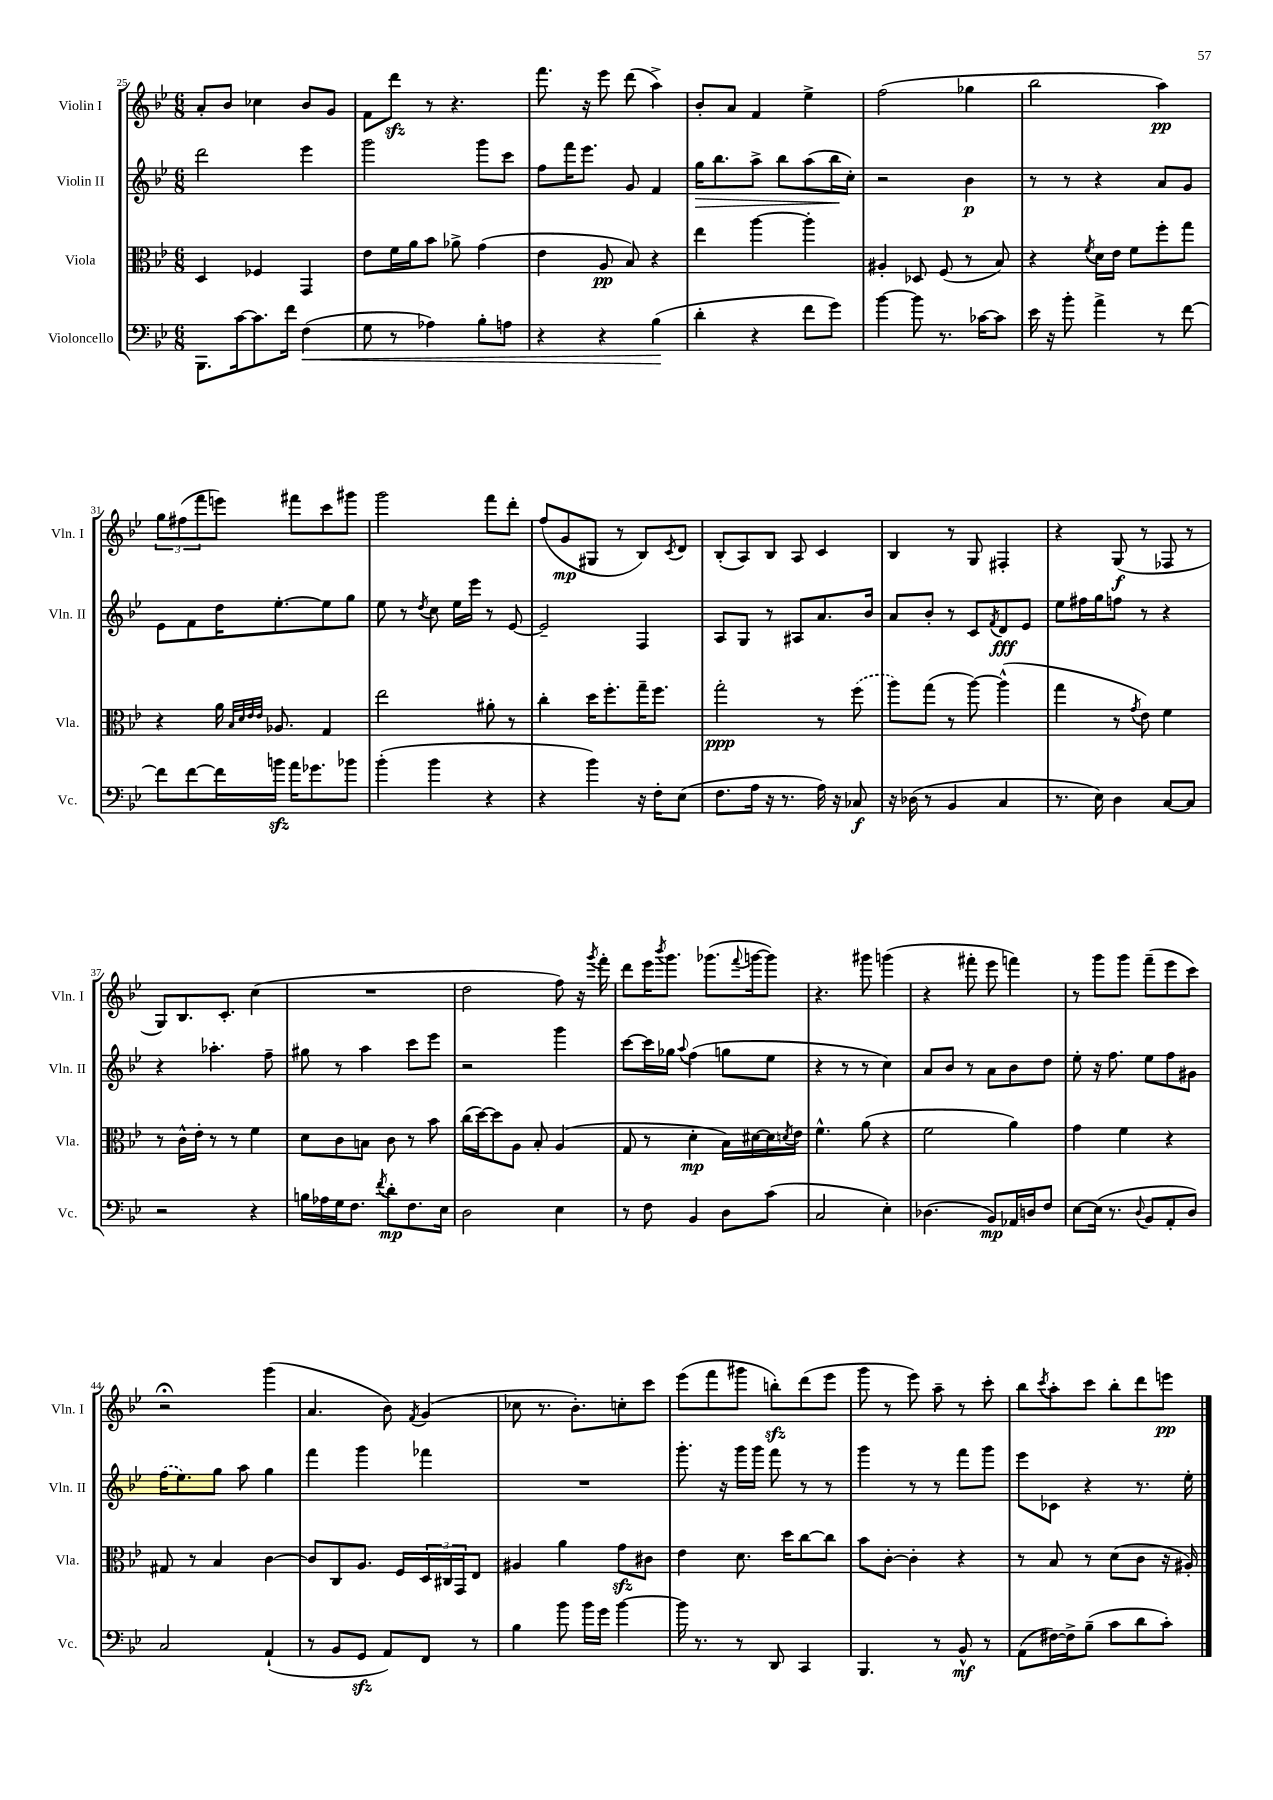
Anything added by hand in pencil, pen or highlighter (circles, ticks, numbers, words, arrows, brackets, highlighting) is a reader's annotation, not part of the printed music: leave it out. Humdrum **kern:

**kern	**kern	**kern	**kern
*staff4	*staff3	*staff2	*staff1
*clefF4	*clefC3	*clefG2	*clefG2
*k[b-e-]	*k[b-e-]	*k[b-e-]	*k[b-e-]
*M6/8	*M6/8	*M6/8	*M6/8
8.BBB-	4D	2ddd	8a'
.	.	.	8b-
[16c	.	.	.
8.c]	4F-	.	4cc-
16f	.	.	.
(4F	4GG	4eee-	8b-
.	.	.	8g
=	=	=	=
8G	8e-	2ggg	8f
8r	16f	.	8ddd
.	16a	.	.
4A-)	8b-	.	8r
.	8a-^	.	4.r
8B-'	(4g	8ggg	.
8A	.	8ccc	.
=	=	=	=
4r	4e-	8ff	8.fff
.	.	16fff	.
.	.	8.eee-	16r
4r	8A	.	8eee-
.	8B-)	8g	(8ddd
(4B-	4r	4f	4aa^)
=	=	=	=
4d'	4ee-	16gg	8b-'
.	.	8.bb-	.
.	.	.	8a
4r	[4aa	8aa^	4f
.	.	8bb-	.
8f	4aa']	(8aa	4ee-^
8g)	.	16bb-	.
.	.	16cc')	.
=	=	=	=
[4b-	4A#'	2r	(2ff
8b-]	8D-	.	.
8.r	(8F	.	.
.	8r	4b-	4gg-
[16c-	.	.	.
8c-]	8B-)	.	.
=	=	=	=
16e-	4r	8r	2bb-
16r	.	.	.
8b-'	.	8r	.
.	8qf	.	.
4a^	16d	4r	.
.	16e-	.	.
.	8f	.	.
8r	8ff'	8a	4aa)
[8f	8gg	8g	.
=	=	=	=
8f]	4r	8e-	12gg
.	.	.	(12ff#
[8f	.	8f	.
.	.	.	12fff
16f]	16a	16dd	8eee)
.	32qqB-	.	.
.	32qqd	.	.
.	32qqe-	.	.
.	32qqe-	.	.
16b	8.A-	[8.ee-'	.
16a	.	.	8fff#
8.g-	.	.	.
.	4G	8ee-]	8ccc
8b-	.	8gg	8ggg#
=	=	=	=
(4b-'	2ee-	8ee-	2ggg
.	.	8r	.
.	.	8qdd	.
4b-	.	8cc	.
.	.	16ee-	.
.	.	16eee-	.
4r	8a#'	8r	8fff
.	8r	[8e-	8ddd'
=	=	=	=
4r	4cc'	2e-~]	(8ff
.	.	.	8g
4b-)	16dd	.	8G#
.	8.ff'	.	.
.	.	.	8r
16r	16gg~	4F	8B-)
16F'	8.ff	.	.
.	.	.	8qc
(8E-	.	.	8d
=	=	=	=
8.F	2gg'	8A	(8B-'
.	.	8G	8A)
16A	.	.	.
16r	.	8r	8B-
8.r	.	.	.
.	.	8A#	8A
16A)	8r	8.a	4c
16r	.	.	.
8C-	(8ff	.	.
.	.	16b-	.
=	=	=	=
16r	8aa)	8a	4B-
(16D-	.	.	.
8r	(8gg	8b-'	.
4BB-	8r	8r	8r
.	[8aa)	8c	8G
.	.	8qf	.
4C	(4aa^^]	8d	4F#'
.	.	8e-	.
=	=	=	=
8.r	4gg	8ee-	4r
.	.	16ff#	.
16E-)	.	16gg	.
4D	8r	8ff	(8G
.	8qg	.	.
.	8e-)	8r	8r
[8C	4f	4r	8F-
8C]	.	.	8r
=	=	=	=
2r	8r	4r	8G)
.	16c^^	.	8.B-
.	16e-'	.	.
.	8r	4.aa-'	.
.	.	.	8.c'
.	8r	.	.
4r	4f	.	(4cc
.	.	8ff~	.
=	=	=	=
16B	8d	8gg#	2.r
16A-	.	.	.
16G	8c	8r	.
8.F	.	.	.
.	8B	4aa	.
8qf	.	.	.
8d'	8c	.	.
8.F	8r	8ccc	.
.	8b-	8eee-	.
16E-	.	.	.
=	=	=	=
2D	(16cc	2r	2dd
.	[16dd)	.	.
.	8dd]	.	.
.	8A	.	.
.	8B-'	.	.
4E-	(4A	4ggg	8ff)
.	.	.	16r
.	.	.	8qggg
.	.	.	16fff'
=	=	=	=
8r	8G	[8ccc	8ddd
8F	8r	16ccc]	16eee-
.	.	.	8qbbb-
.	.	16gg-	8.ggg
.	.	8qqaa	.
4BB-	4d'	(4ff	.
.	.	.	(8.ggg-
8D	16B-)	8gg	.
.	.	.	8qqfff
.	[16d#	.	[16ggg
(8c	16d#]	8ee-	8ggg])
.	8qd	.	.
.	16e-	.	.
=	=	=	=
2C	4.f^^	4r	4.r
.	.	8r	.
.	(8a	8r	8ggg#
4E-')	4r	4cc)	(4ggg
=	=	=	=
(4.D-	2f	8a	4r
.	.	8b-	.
.	.	8r	8fff#'
8BB-)	.	8a	8eee-
16AA-	4a)	8b-	4fff)
16D	.	.	.
8F	.	8dd	.
=	=	=	=
[8E-	4g	8ee-'	8r
(16E-]	.	16r	8ggg
8.r	.	8.ff	.
.	4f	.	8ggg
8qqD	.	.	.
8BB-	.	8ee-	(8fff~
8AA'	4r	8ff	8eee-
8D)	.	8g#	8ccc)
=	=	=	=
2C	8G#	(16ff	2r;
.	.	8.ee-)	.
.	8r	.	.
.	4B-	8gg	.
.	.	8aa	.
(4AA`	[4c	4gg	(4ggg
=	=	=	=
8r	8c]	4fff	4.a
8BB-	8C	.	.
8GG	8.A	4ggg	.
8AA)	.	.	8b-)
.	16F	.	.
.	.	.	8qf
8FF	24D	4fff-	(4g
.	24C#	.	.
.	24GG	.	.
8r	8E-	.	.
=	=	=	=
4B-	4A#	2.r	8cc-
.	.	.	8.r
8b-	4a	.	.
.	.	.	8.b-')
16b-	.	.	.
16g	.	.	.
[4b-	8g	.	8cc'
.	8c#	.	8ccc
=	=	=	=
16b-]	4e-	8.ggg'	(8eee-
8.r	.	.	.
.	.	.	8fff
.	.	16r	.
8r	8.d	16ggg	8ggg#
.	.	16ggg	.
8DD	.	8fff	8bb')
.	16dd	.	.
4CC	[8cc	8r	(8ddd
.	8cc]	8r	8eee-
=	=	=	=
4.BBB-	8b-	4ggg	8ggg
.	[8c'	.	8r
.	4c']	8r	8eee-)
8r	.	8r	8aa~
8BB-^^	4r	8fff	8r
8r	.	8ggg	8ccc'
=	=	=	=
(8AA	8r	8eee-	8bb-
.	.	.	8qccc
[16F#)	8B-	8c-	8aa'
16F#^]	.	.	.
(8B-~	8r	4r	8ccc
8c	(8d	.	8bb-'
8d	8c	8.r	8ddd
8c')	16r	.	8eee
.	16A#')	16ee-'	.
==	==	==	==
*-	*-	*-	*-
